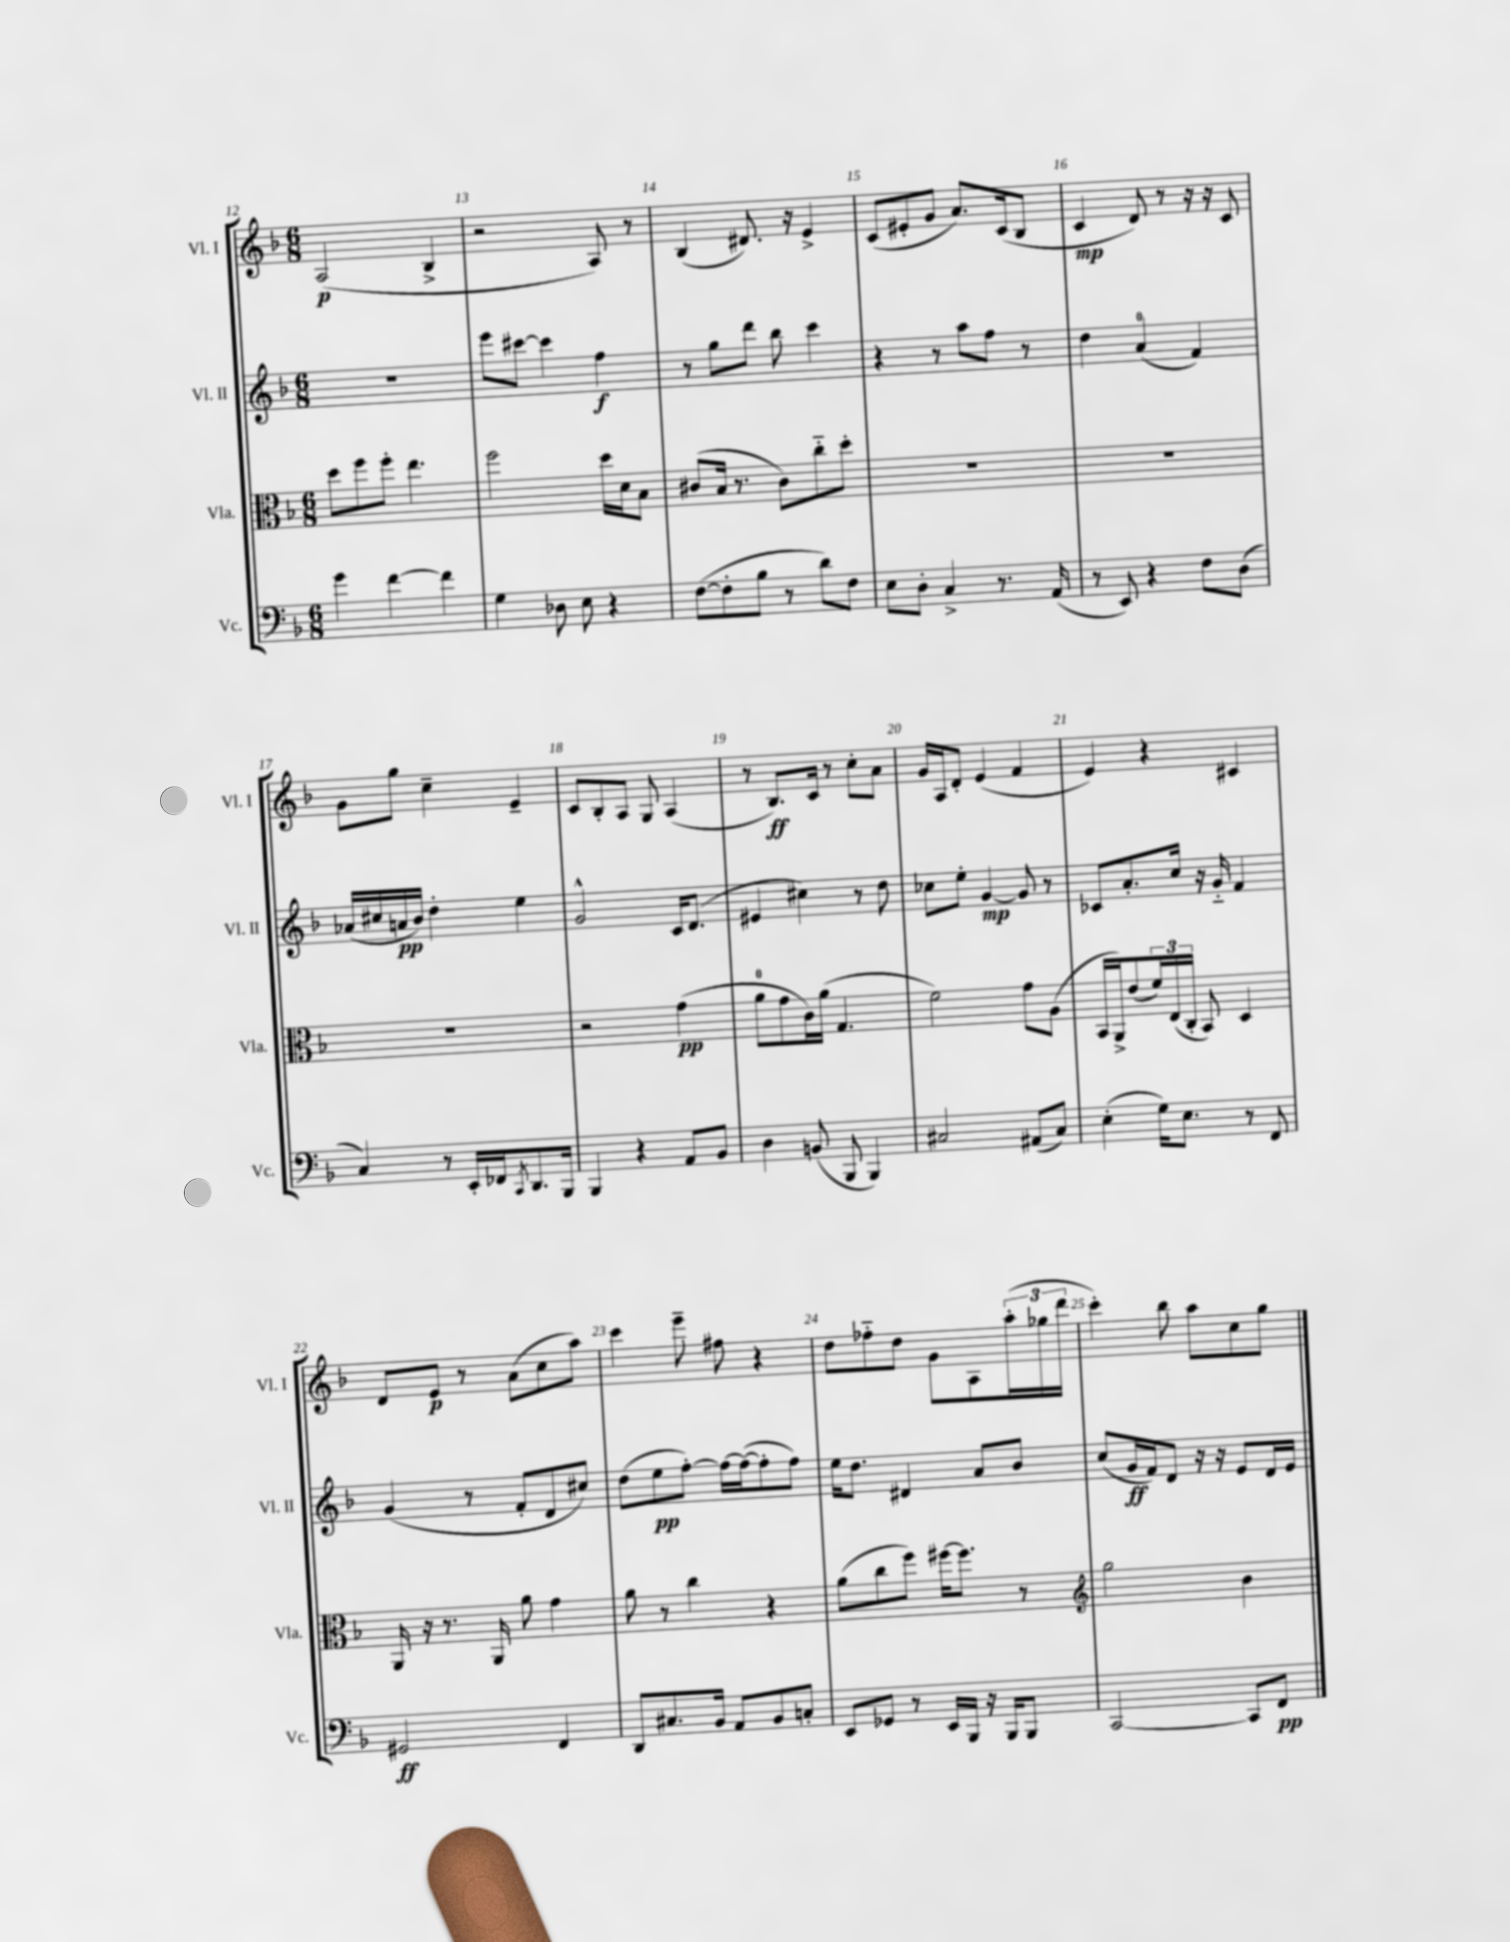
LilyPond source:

<<
\new StaffGroup <<
\new Staff = "s0" \with { instrumentName = "Vl. I" shortInstrumentName = "Vl. I" } {
    \clef treble \key f \major \numericTimeSignature \time 6/8
    a2\p( bes4-> |
    r2 a8) r8 |
    bes4( dis'8.) r16 e'4-> |
    c'8( eis'8-. g'8 a'8.) c'16( bes8 |
    c'4\mp d'8) r8 r16 r16 c'8 |
    g'8 g''8 c''4-- e'4-- |
    c'8 bes8-. a8 g8 a4( |
    r8 bes8.\ff) c'16 r8 c''8-. a'8 |
    g'16 a16 d'8-. e'4( f'4 |
    e'4) r4 cis'4 |
    d'8 e'8\p r8 a'8( c''8 a''8) |
    c'''4 e'''8-- fis''8 r4 |
    d''8 fes''8-_ d''8 g'8 a8 \tuplet 3/2 { a''16-.( ges''16 d'''16 } |
    c'''4-.) bes''8 a''8 c''8 g''8 \bar "|." |
}
\new Staff = "s1" \with { instrumentName = "Vl. II" shortInstrumentName = "Vl. II" } {
    \clef treble \key f \major \numericTimeSignature \time 6/8
    R2. |
    e'''8 cis'''8~ cis'''4 f''4\f |
    r8 g''8 d'''8 bes''8 c'''4 |
    r4 r8 a''8 f''8 r8 |
    d''4 a'4-0( f'4) |
    aes'16( cis''16 a'16\pp bes'16) d''4-. e''4 |
    g'2-^ c'16 d'8.( |
    eis'4 cis''4) r8 d''8 |
    ces''8 e''8-. g'4~\mp g'8 r8 |
    ces'8 a'8.-. c''16 r16 g'16-_ f'4 |
    g'4( r8 f'8-. d'8 cis''8) |
    d''8( e''8\pp f''8~-.) f''16~ f''16~( f''8-. f''8) |
    e''16 d''8. dis'4 a'8 bes'8 |
    c''8( g'16\ff f'16) d'8 r16 r16 e'8 d'16 e'16 \bar "|." |
}
\new Staff = "s2" \with { instrumentName = "Vla." shortInstrumentName = "Vla." } {
    \clef alto \key f \major \numericTimeSignature \time 6/8
    d''8 f''8 f''8-. e''4. |
    f''2 d''16 d'16 bes8 |
    cis'8( bes16 r8. cis'8) c''8-_ d''8-. |
    R2. |
    R2. |
    R2. |
    r2 g'4\pp( |
    a'8-0 g'8 c'16) a'16( g4. |
    f'2) g'8 a8( |
    bes,16 a,16->) e'8( \tuplet 3/2 { f'16) e16( c16-. } bes,8) d4 |
    a,16 r16 r8. a,16 a'8 g'4 |
    a'8 r8 c''4 r4 |
    a'8( c''8 f''8) fis''16~ fis''8. r8 |
    \clef treble g''2 bes'4 \bar "|." |
}
\new Staff = "s3" \with { instrumentName = "Vc." shortInstrumentName = "Vc." } {
    \clef bass \key f \major \numericTimeSignature \time 6/8
    g'4 f'4~ f'4 |
    g4 des8 e8 r4 |
    f8~( f8-. bes8 r8 d'8) f8 |
    e8 d8-. c4-> r8. a,16( |
    r8 e,8) r4 f8 d8( |
    c4) r8 e,16-. fes,16 \acciaccatura { c,8 } d,8. bes,,16 |
    bes,,4 r4 a,8 bes,8 |
    d4 b,8( bes,,8 bes,,4) |
    cis2 ais,8( cis8) |
    e4-.( g16) e8. r8 f,8 |
    gis,2\ff f,4 |
    d,8 cis8. bes,16 a,8 bes,8 c8-. |
    e,8 ges,8 r8 e,16 bes,,16 r16 bes,,16 bes,,8 |
    c,2~ c,8 f,8\pp \bar "|." |
}
>>
>>
\layout { \context { \Score currentBarNumber = #12 \override BarNumber.break-visibility = ##(#f #t #t) barNumberVisibility = #all-bar-numbers-visible } }
